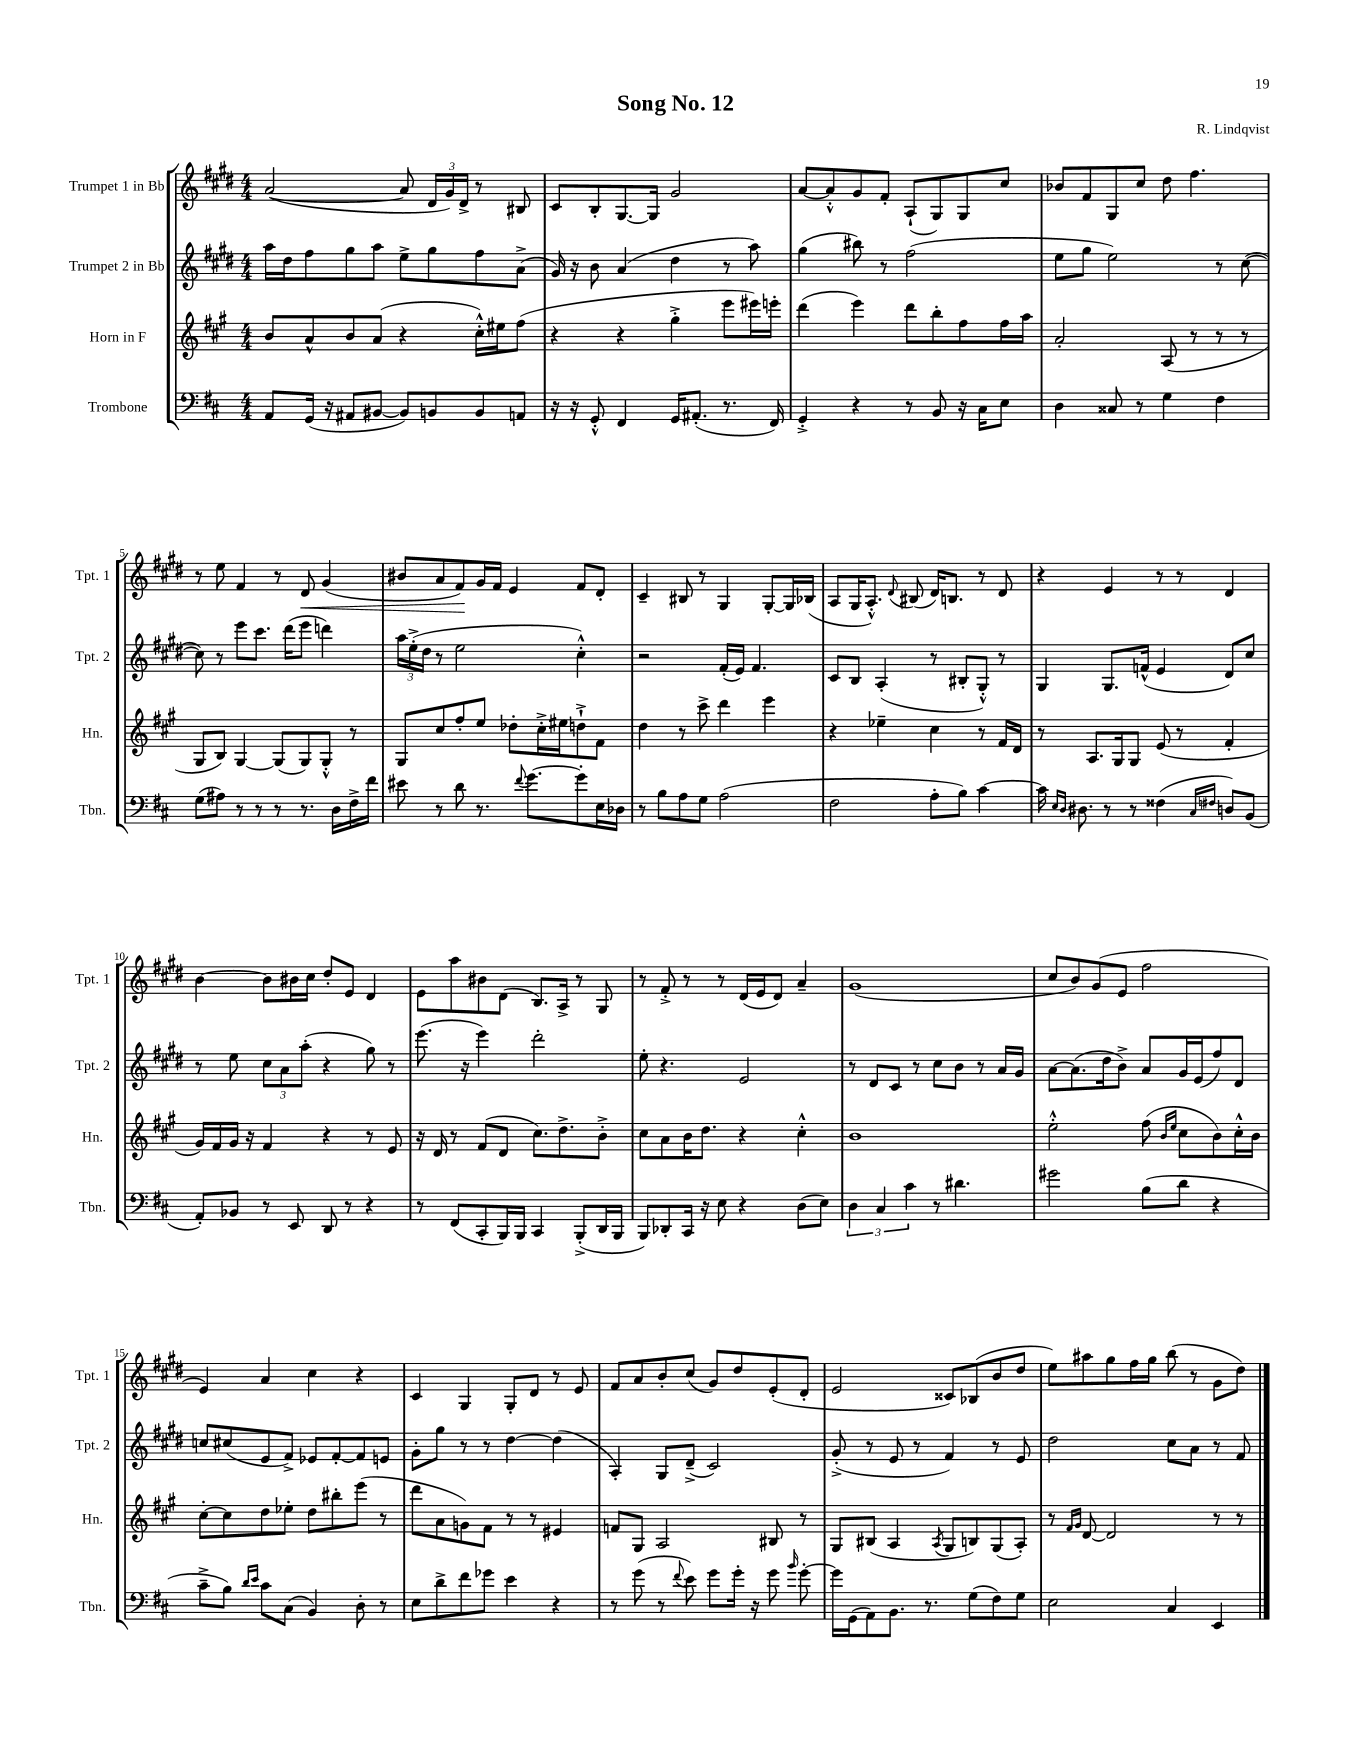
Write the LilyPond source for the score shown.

\header { title = "Song No. 12" composer = "R. Lindqvist" }
<<
\new StaffGroup <<
\new Staff = "s0" \with { instrumentName = "Trumpet 1 in Bb" shortInstrumentName = "Tpt. 1" } {
    \clef treble \key e \major \numericTimeSignature \time 4/4
    \autoBeamOff a'2~( a'8 \tuplet 3/2 { dis'16[ gis'16) dis'16]-> } r8 bis8 |
    cis'8[ b8-. gis8.~ gis16] gis'2 |
    a'8[~ a'8-.-^ gis'8 fis'8]-. a8[-!( gis8) gis8 cis''8] |
    bes'8[ fis'8 gis8 cis''8] dis''8 fis''4. |
    r8 e''8 fis'4 r8 dis'8\< gis'4( |
    bis'8[ a'8 fis'8\!) gis'16 fis'16] e'4 fis'8[ dis'8]-. |
    cis'4-- bis8 r8 gis4 gis8[~-. gis16 bes16]( |
    a8[ gis16 a8.]-.-^) \appoggiatura { dis'8 } bis8( dis'16[) b8.] r8 dis'8 |
    r4 e'4 r8 r8 dis'4 |
    b'4~ b'8[ bis'16 cis''16] dis''8[-. e'8] dis'4 |
    e'8[ a''8 bis'8 dis'8]( b8.[) a16]-> r8 gis8 |
    r8 fis'8-.-> r8 r8 dis'16[( e'16 dis'8]) a'4-- |
    gis'1( |
    cis''8[ b'8) gis'8( e'8] fis''2 |
    e'4) a'4 cis''4 r4 |
    cis'4 gis4 gis8[-. dis'8] r8 e'8 |
    fis'8[ a'8 b'8-. cis''8]( gis'8[) dis''8 e'8-.( dis'8]-. |
    e'2 cisis'8[) bes8( b'8 dis''8] |
    e''8[) ais''8 gis''8 fis''16 gis''16] b''8( r8 gis'8[ dis''8]) \bar "|." |
}
\new Staff = "s1" \with { instrumentName = "Trumpet 2 in Bb" shortInstrumentName = "Tpt. 2" } {
    \clef treble \key e \major \numericTimeSignature \time 4/4
    \autoBeamOff a''16[ dis''16 fis''8 gis''8 a''8] e''8[-> gis''8 fis''8 a'8]->( |
    gis'16) r16 b'8 a'4( dis''4 r8 a''8) |
    gis''4( bis''8) r8 fis''2( |
    e''8[ gis''8] e''2) r8 cis''8~( |
    cis''8) r8 e'''8[ cis'''8.] dis'''16[( e'''8] d'''4) |
    \tuplet 3/2 { a''16[ e''16-.->( dis''16] } r8 e''2 cis''4-.-^) |
    r2 fis'16[-.( e'16]) fis'4. |
    cis'8[ b8] a4-.( r8 bis8[-. gis8]-.-^) r8 |
    gis4 gis8.[ f'16]-^( e'4 dis'8[) cis''8] |
    r8 e''8 \tuplet 3/2 { cis''8[ a'8 a''8]-.( } r4 gis''8) r8 |
    e'''8.( r16 e'''4) dis'''2-. |
    e''8-. r4. e'2 |
    r8 dis'8[ cis'8] r8 cis''8[ b'8] r8 a'16[ gis'16] |
    a'8[~ a'8.( dis''16 b'8]->) a'8[ gis'16 e'16( fis''8) dis'8] |
    c''8[ cis''8( e'8 fis'8]->) ees'8[ fis'8~-. fis'8 e'8] |
    gis'8[-. gis''8] r8 r8 dis''4~ dis''4( |
    a4-.) gis8[ dis'8]--->( cis'2) |
    gis'8-.->( r8 e'8 r8 fis'4) r8 e'8 |
    dis''2 cis''8[ a'8] r8 fis'8 \bar "|." |
}
\new Staff = "s2" \with { instrumentName = "Horn in F" shortInstrumentName = "Hn." } {
    \clef treble \key a \major \numericTimeSignature \time 4/4
    \autoBeamOff b'8[ a'8-^ b'8 a'8]( r4 cis''16[-.-^) eis''16 fis''8]( |
    r4 r4 gis''4-.-> e'''8[ eis'''16) e'''16]-. |
    d'''4( e'''4) d'''8[ b''8-. fis''8 fis''16 a''16] |
    a'2-. a8( r8 r8 r8 |
    gis8[ b8]) gis4~ gis8[( gis8) gis8]-.-^ r8 |
    gis8[ cis''8 fis''8-. e''8] des''8[-. cis''16-.-> eis''16 d''8-!-> fis'8] |
    d''4 r8 cis'''8-> d'''4 e'''4 |
    r4 ees''4-- cis''4 r8 fis'16[ d'16] |
    r8 a8.[ gis16 gis8] e'8( r8 fis'4-. |
    gis'16[) fis'16 gis'16] r16 fis'4 r4 r8 e'8 |
    r16 d'16 r8 fis'8[( d'8] cis''8.[) d''8.-> b'8]-.-> |
    cis''8[ a'8 b'16 d''8.] r4 cis''4-.-^ |
    b'1 |
    e''2-.-^ fis''8( \grace { b'16[ e''16] } cis''8[ b'8) cis''16-.-^ b'16] |
    cis''8[~-. cis''8 d''8 ees''8]-. d''8[ bis''8-. e'''8]( r8 |
    d'''8[ a'8 g'8) fis'8] r8 r8 eis'4 |
    f'8[ gis8] a2 bis8 r8 |
    gis8[ bis8]( a4 \acciaccatura { a8 } gis8[ b8) gis8( a8]-.) |
    r8 \grace { fis'16[ gis'16] } d'8~ d'2 r8 r8 \bar "|." |
}
\new Staff = "s3" \with { instrumentName = "Trombone" shortInstrumentName = "Tbn." } {
    \clef bass \key d \major \numericTimeSignature \time 4/4
    \autoBeamOff a,8[ g,16]( r16 ais,8[ bis,8]~ bis,8[) b,8 b,8 a,8] |
    r16 r16 g,8-.-^ fis,4 g,16[ ais,8.]-.( r8. fis,16) |
    g,4-.-> r4 r8 b,8 r16 cis16[ e8] |
    d4 cisis8 r8 g4 fis4 |
    g8[( ais8]) r8 r8 r8 r8. d16[ fis16-> fis'16] |
    eis'8 r8 d'8 r8. \appoggiatura { fis'8 } g'8.[~ g'8-. e16 des16] |
    r8 b8[ a8 g8] a2( |
    fis2 a8[-. b8]) cis'4~ |
    cis'16 \grace { e16[ d16] } dis8. r8 r8 fisis4( \grace { cis16[ fis16] } d8[) b,8]( |
    a,8[-.) bes,8] r8 e,8 d,8 r8 r4 |
    r8 fis,8[( cis,8-. b,,16) b,,16] cis,4 b,,8[-.->( d,16 b,,16] |
    b,,8[) des,8-. cis,16] r16 e8 r4 d8[( e8]) |
    \tuplet 3/2 { d4 cis4 cis'4 } r8 dis'4. |
    gis'2 b8[( d'8] r4 |
    cis'8[---> b8]) \grace { d'16[ e'16] } cis'8[ cis8]( b,4) d8-. r8 |
    e8[ d'8-> fis'8 ges'8] e'4 r4 |
    r8 g'8( r8 \appoggiatura { fis'8 } e'8) g'8[ g'16]-. r16 g'8 \grace { b'16 } g'8~-. |
    g'16[ g,16( a,8) b,8.] r8. g8[( fis8) g8] |
    e2 cis4 e,4 \bar "|." |
}
>>
>>
